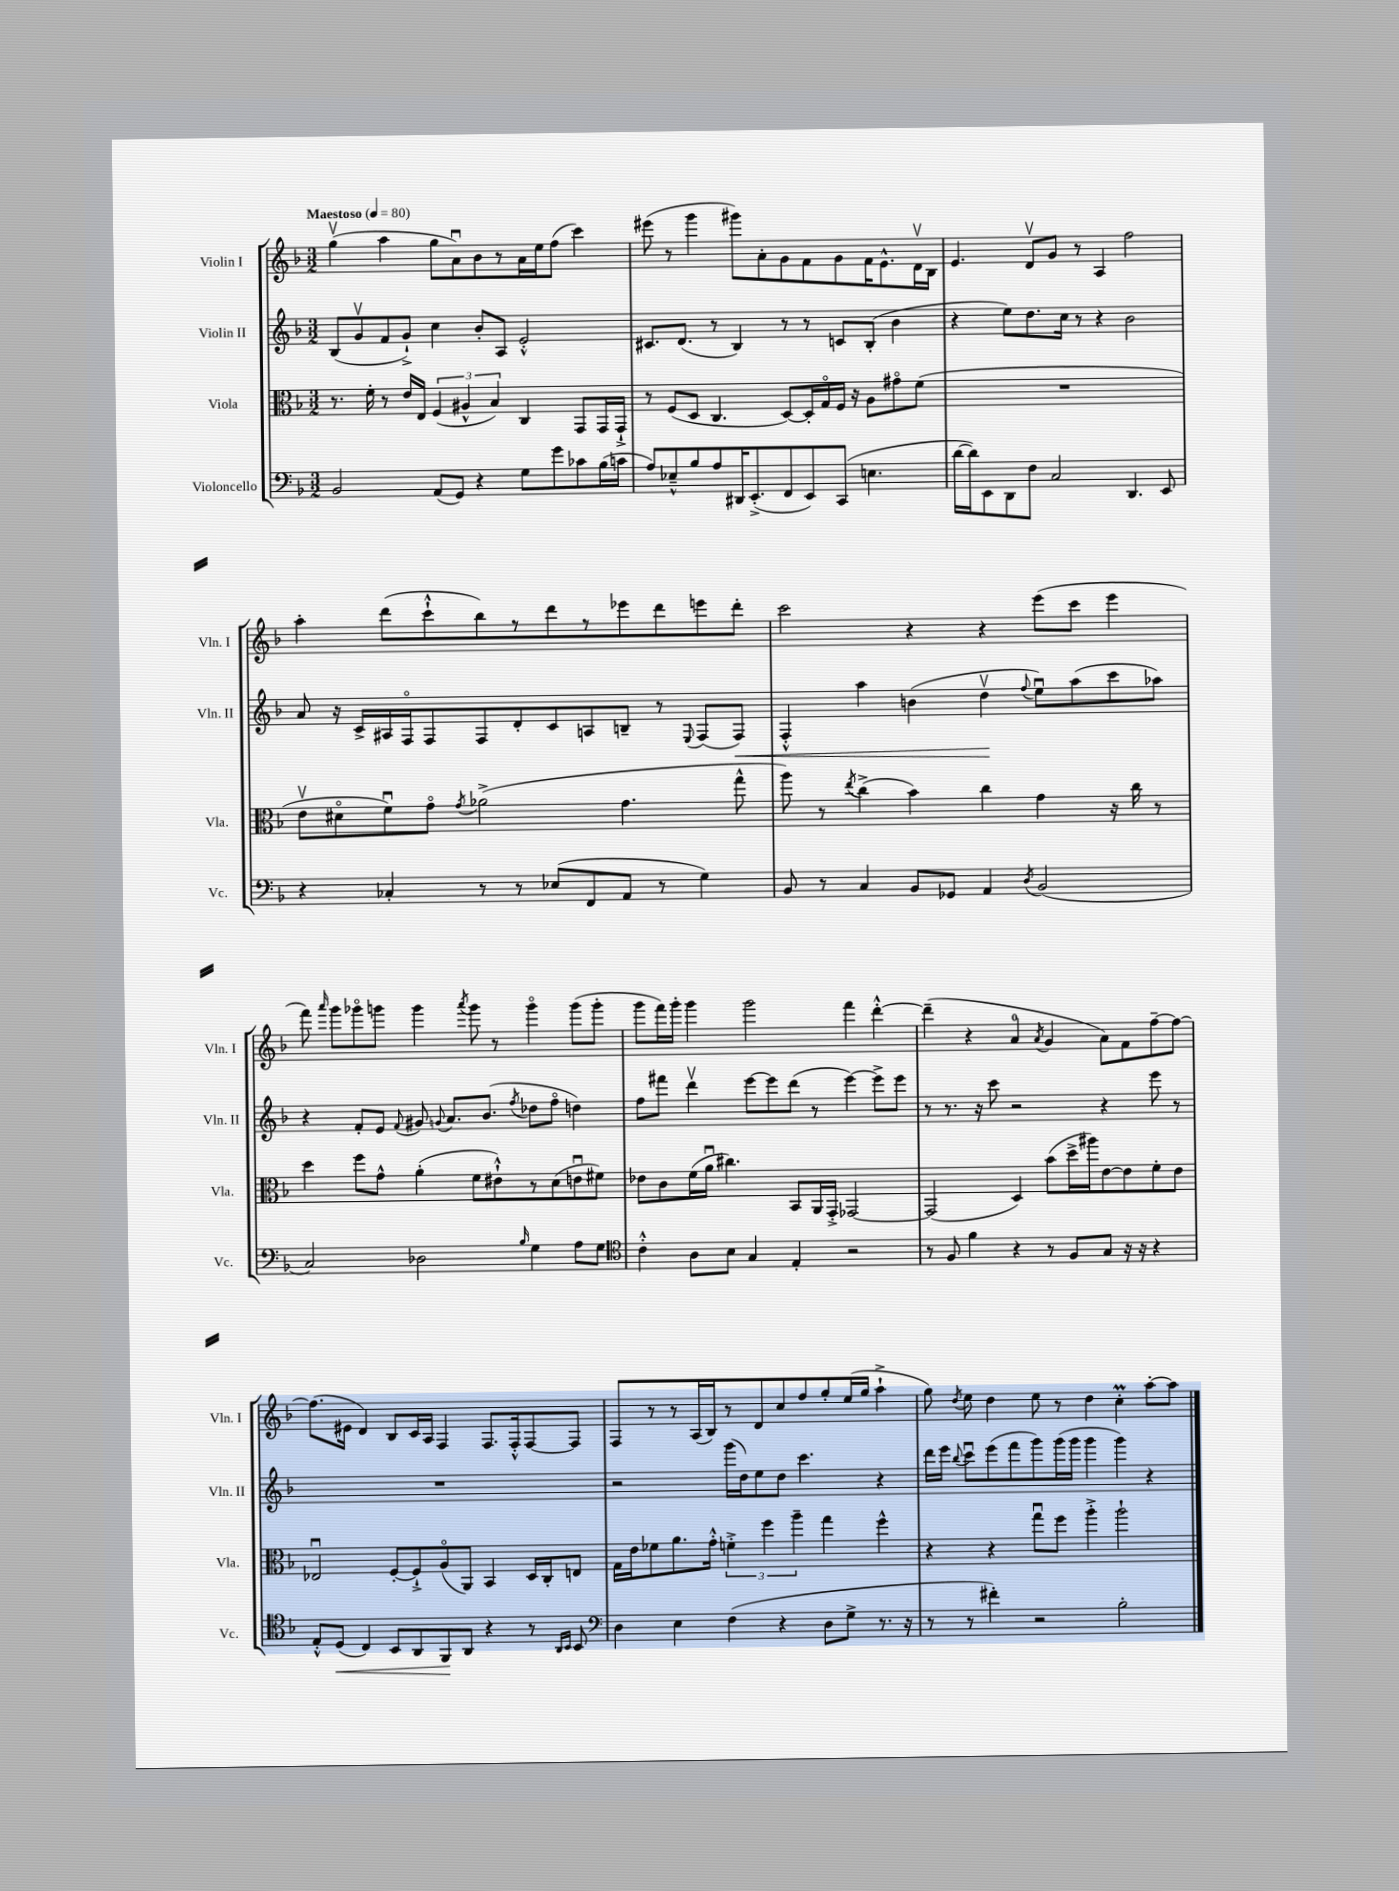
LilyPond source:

<<
\new StaffGroup <<
\new Staff = "s0" \with { instrumentName = "Violin I" shortInstrumentName = "Vln. I" } {
    \clef treble \key f \major \numericTimeSignature \time 3/2 \tempo "Maestoso" 4 = 80
    \autoBeamOff g''4\upbow( a''4 g''8[ a'8\downbow) bes'8 r8 a'16 e''16 f''8]( c'''4) |
    eis'''8( r8 g'''4 gis'''8[) a'8-. g'8 f'8 g'8 f'16 e'8.-^ d'16\upbow bes16] |
    e'4. d'8[\upbow g'8] r8 a4 f''2 |
    a''4-. d'''8[( c'''8-!-^ bes''8) r8 d'''8 r8 ees'''8 d'''8 e'''8 d'''8]-. |
    c'''2 r4 r4 e'''8[( c'''8] e'''4 |
    f'''8) \grace { a'''16 } g'''8[ ges'''8\flageolet g'''8] g'''4 \acciaccatura { a'''8 } g'''8 r8 g'''4\flageolet g'''8[( g'''8]-. |
    g'''8[ f'''16) g'''16]-. g'''4 g'''2 f'''4 d'''4~-.-^ |
    d'''4--( r4 a'4-0 \acciaccatura { a'8 } g'4 a'8[) f'8 f''8~-- f''8]~ |
    f''8.[( eis'16] d'4) bes8[ c'16 a16] f4 f8.[ f16-.-^ f8~ f8] |
    f8[ r8 r8 a16( bes16) r8 d'8 c''8 f''8 g''8-. e''16( g''16] a''4-!-> |
    g''8) \acciaccatura { d''8 } e''8 d''4 e''8 r8 d''4 c''4-.\prall a''8[~-. a''8] \bar "|." |
}
\new Staff = "s1" \with { instrumentName = "Violin II" shortInstrumentName = "Vln. II" } {
    \clef treble \key f \major \numericTimeSignature \time 3/2
    \autoBeamOff bes8[( g'8\upbow f'8 g'8]-!->) c''4 bes'8[-. a8] e'2-.-^ |
    cis'8.[ d'8.]( r8 bes4) r8 r8 c'8[ bes8]-.( bes'4 |
    r4 e''8[) d''8. c''16] r8 r4 bes'2 |
    a'8 r16 c'16[-> ais16 f16\flageolet f8 f8 d'8-. c'8 a8 b8]-- r8 \appoggiatura { e8 } f8[( f8]\<) |
    f4-.-^ a''4 b'4( d''4\upbow\! \appoggiatura { f''8 } e''8[\downbow) a''8( c'''8 aes''8]) |
    r4 f'8[-. e'8] \appoggiatura { f'8 } gis'8 \appoggiatura { g'8 } a'8.[ bes'8.]( \acciaccatura { f''8 } des''8[ f''8]\flageolet d''4) |
    f''8[ fis'''8] d'''4\upbow e'''8[~ e'''8 d'''8]( r8 e'''4~) e'''8[-> e'''8] |
    r8 r8. r16 c'''8 r2 r4 e'''8 r8 |
    R1. |
    r2 g'''16[( d''16) e''8 d''8] c'''4. r4 |
    d'''16[ e'''16] \appoggiatura { bes''8 } c'''8[\downbow e'''8( f'''8 g'''8) g'''16( g'''16] g'''4 g'''4) r4 \bar "|." |
}
\new Staff = "s2" \with { instrumentName = "Viola" shortInstrumentName = "Vla." } {
    \clef alto \key f \major \numericTimeSignature \time 3/2
    \autoBeamOff r8. f'16-. r8 e'16[ e16] \tuplet 3/2 { f4( ais4-^ bes4) } c4 g,8[ g,16 g,16]-!-> |
    r8 f8[( d8] c4. d8[~) d16-. g16\flageolet f16] r16 a8[ gis'8\flageolet f'8]( |
    R1. |
    e'8[\upbow dis'8\flageolet f'8\downbow) g'8]\flageolet \acciaccatura { g'8 } aes'2->( g'4. g''8-^ |
    a''8) r8 \acciaccatura { e''8 } c''4->( bes'4) c''4 g'4 r16 c''16 r8 |
    d''4 f''8[ g'8]-^ a'4-.( f'8[ eis'8-!-^) r8 d'8( e'8\downbow fis'8]) |
    ees'8[ c'8 f'16( a'16]\downbow cis''4.) bes,8[ a,16 g,16]-.-> ges,2~ |
    ges,2( d4) bes'8[( d''16-> ais''16) e'8~ e'8 f'8-. e'8] |
    ees2\downbow f8[~-. f8-!-> a8\flageolet( a,8]) bes,4 d16[ c16-. e8] |
    g16[ e'16 fes'8 a'8. g'16]-.-^ \tuplet 3/2 { f'4-.-> f''4 a''4-- } g''4 f''4-^ |
    r4 r4 g''8[\downbow f''8] a''4-.-> a''2-! \bar "|." |
}
\new Staff = "s3" \with { instrumentName = "Violoncello" shortInstrumentName = "Vc." } {
    \clef bass \key f \major \numericTimeSignature \time 3/2
    \autoBeamOff bes,2 a,8[( g,8]) r4 g8[ g'8 ces'8 bes16( c'16] |
    a8[) ees8---^ bes8 a8 dis,16 e,8.-.->( f,8 e,8) c,8]( e4. |
    d'16[~ d'16) e,8 d,8 f8] c2 d,4. e,8 |
    r4 ces4-. r8 r8 ees8[( f,8 a,8] r8 g4) |
    bes,8 r8 c4 bes,8[ ges,8] a,4 \acciaccatura { d8 } bes,2( |
    c2) des2 \grace { bes16 } g4 a8[ g8] |
    \clef tenor c'4-.-^ a8[ bes8] g4 e4-. r2 |
    r8 f8 f'4 r4 r8 f8[ g8] r16 r16 r4 |
    e8[-.-^ d8]\<( c4) bes,8[ a,8 f,8\! a,8] r4 r8 \grace { a,16[ bes,16] } bes,8 |
    \clef bass d4 e4 f4( r4 d8[ g8]-> r8. r16 |
    r8 r8 fis'4-.) r2 bes2-. \bar "|." |
}
>>
>>
\layout { \context { \Score \remove "Bar_number_engraver" } }
